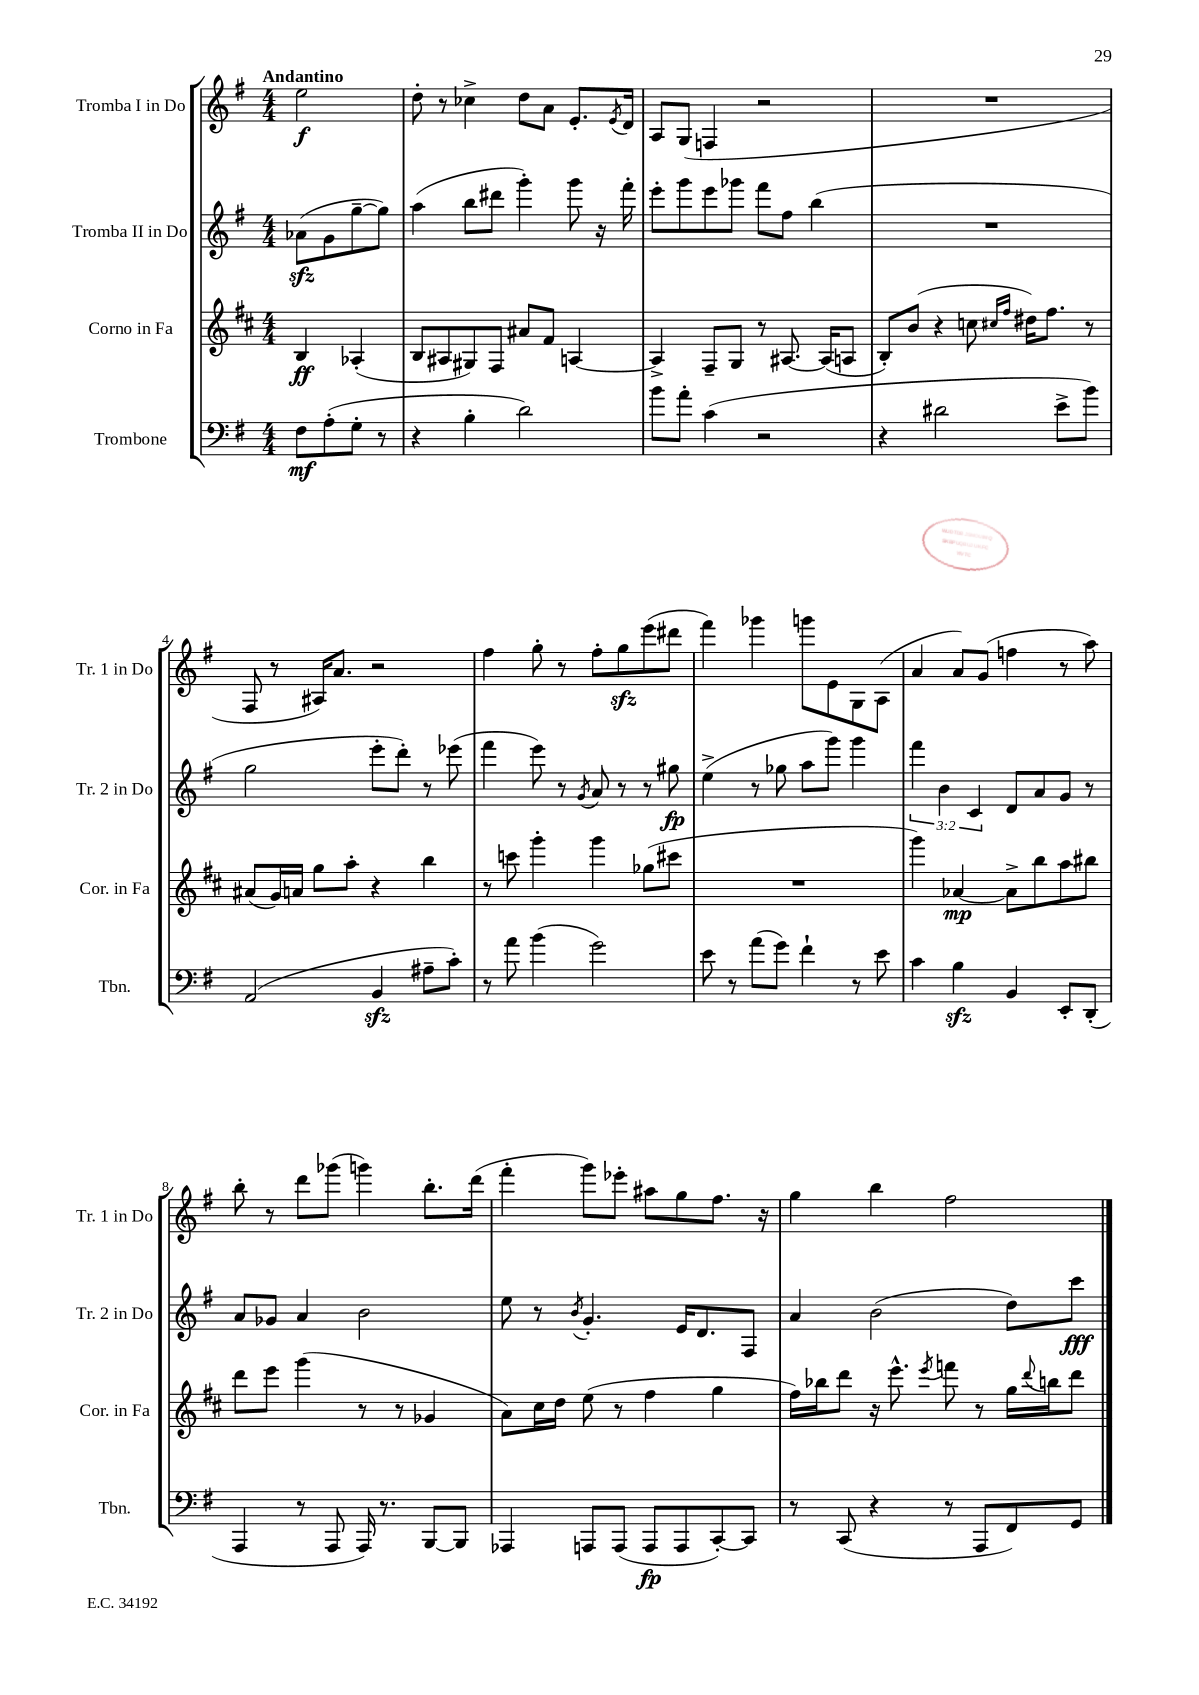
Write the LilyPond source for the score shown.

<<
\new StaffGroup <<
\new Staff = "s0" \with { instrumentName = "Tromba I in Do" shortInstrumentName = "Tr. 1 in Do" } {
    \clef treble \key g \major \numericTimeSignature \time 4/4 \partial 2 \tempo "Andantino"
    e''2\f |
    d''8-. r8 ces''4-> d''8 a'8 e'8.-. \acciaccatura { e'8 } d'16 |
    a8 g8( f4 r2 |
    R1 |
    fis8 r8 ais16) a'8. r2 |
    fis''4 g''8-. r8 fis''8-. g''8\sfz e'''8( dis'''8 |
    fis'''4) ges'''4 g'''8 e'8 g8 a8( |
    a'4 a'8) g'8( f''4 r8 a''8) |
    b''8-. r8 d'''8 ges'''8( g'''4) b''8.-. d'''16( |
    fis'''4-. g'''8) ees'''8-. ais''8 g''8 fis''8. r16 |
    g''4 b''4 fis''2 \bar "|." |
}
\new Staff = "s1" \with { instrumentName = "Tromba II in Do" shortInstrumentName = "Tr. 2 in Do" } {
    \clef treble \key g \major \numericTimeSignature \time 4/4 \override Staff.TupletNumber.text = #tuplet-number::calc-fraction-text \partial 2
    aes'8\sfz( g'8 g''8~-- g''8) |
    a''4( b''8 dis'''8 g'''4-.) g'''8 r16 fis'''16-. |
    e'''8-. g'''8 e'''8 ges'''8 fis'''8 fis''8 b''4( |
    R1 |
    g''2 e'''8-. d'''8-.) r8 ees'''8( |
    fis'''4 e'''8) r8 \acciaccatura { g'8 } a'8 r8 r8 gis''8\fp |
    e''4->( r8 ges''8 a''8 g'''8) g'''4 |
    \tuplet 3/2 { fis'''4 b'4 c'4 } d'8 a'8 g'8 r8 |
    a'8 ges'8 a'4 b'2 |
    e''8 r8 \acciaccatura { b'8 } g'4.-. e'16 d'8. fis8 |
    a'4 b'2( d''8) c'''8\fff \bar "|." |
}
\new Staff = "s2" \with { instrumentName = "Corno in Fa" shortInstrumentName = "Cor. in Fa" } {
    \clef treble \key d \major \numericTimeSignature \time 4/4 \partial 2
    b4\ff aes4-.( |
    b8 ais8 gis8) fis8 ais'8 fis'8 a4~ |
    a4-> fis8-- g8 r8 ais8.~ ais16( a8 |
    b8-.) b'8( r4 c''8 \grace { cis''16 fis''16 } dis''16) fis''8. r8 |
    ais'8( g'16) a'16 g''8 a''8-. r4 b''4 |
    r8 c'''8 g'''4-. g'''4 ges''8( cis'''8 |
    R1 |
    g'''4) aes'4~\mp aes'8-> b''8 a''8 bis''8 |
    d'''8 e'''8 g'''4( r8 r8 ges'4 |
    a'8) cis''16 d''16 e''8( r8 fis''4 g''4 |
    fis''16) bes''16 d'''8 r16 e'''8.-^ \acciaccatura { e'''8 } f'''8 r8 g''16 \appoggiatura { d'''8 } b''16 d'''8 \bar "|." |
}
\new Staff = "s3" \with { instrumentName = "Trombone" shortInstrumentName = "Tbn." } {
    \clef bass \key g \major \numericTimeSignature \time 4/4 \partial 2
    fis8\mf a8-.( g8-. r8 |
    r4 b4-. d'2) |
    b'8 a'8-. c'4( r2 |
    r4 dis'2 e'8-> b'8) |
    a,2( b,4\sfz ais8-- c'8-.) |
    r8 a'8 b'4( g'2) |
    e'8 r8 a'8( g'8) fis'4-! r8 e'8 |
    c'4 b4\sfz b,4 e,8-. d,8-.( |
    a,,4 r8 a,,8 a,,16) r8. b,,8~ b,,8 |
    aes,,4 a,,8 a,,8( a,,8\fp a,,8 c,8~-.) c,8 |
    r8 c,8( r4 r8 a,,8 fis,8) g,8 \bar "|." |
}
>>
>>
